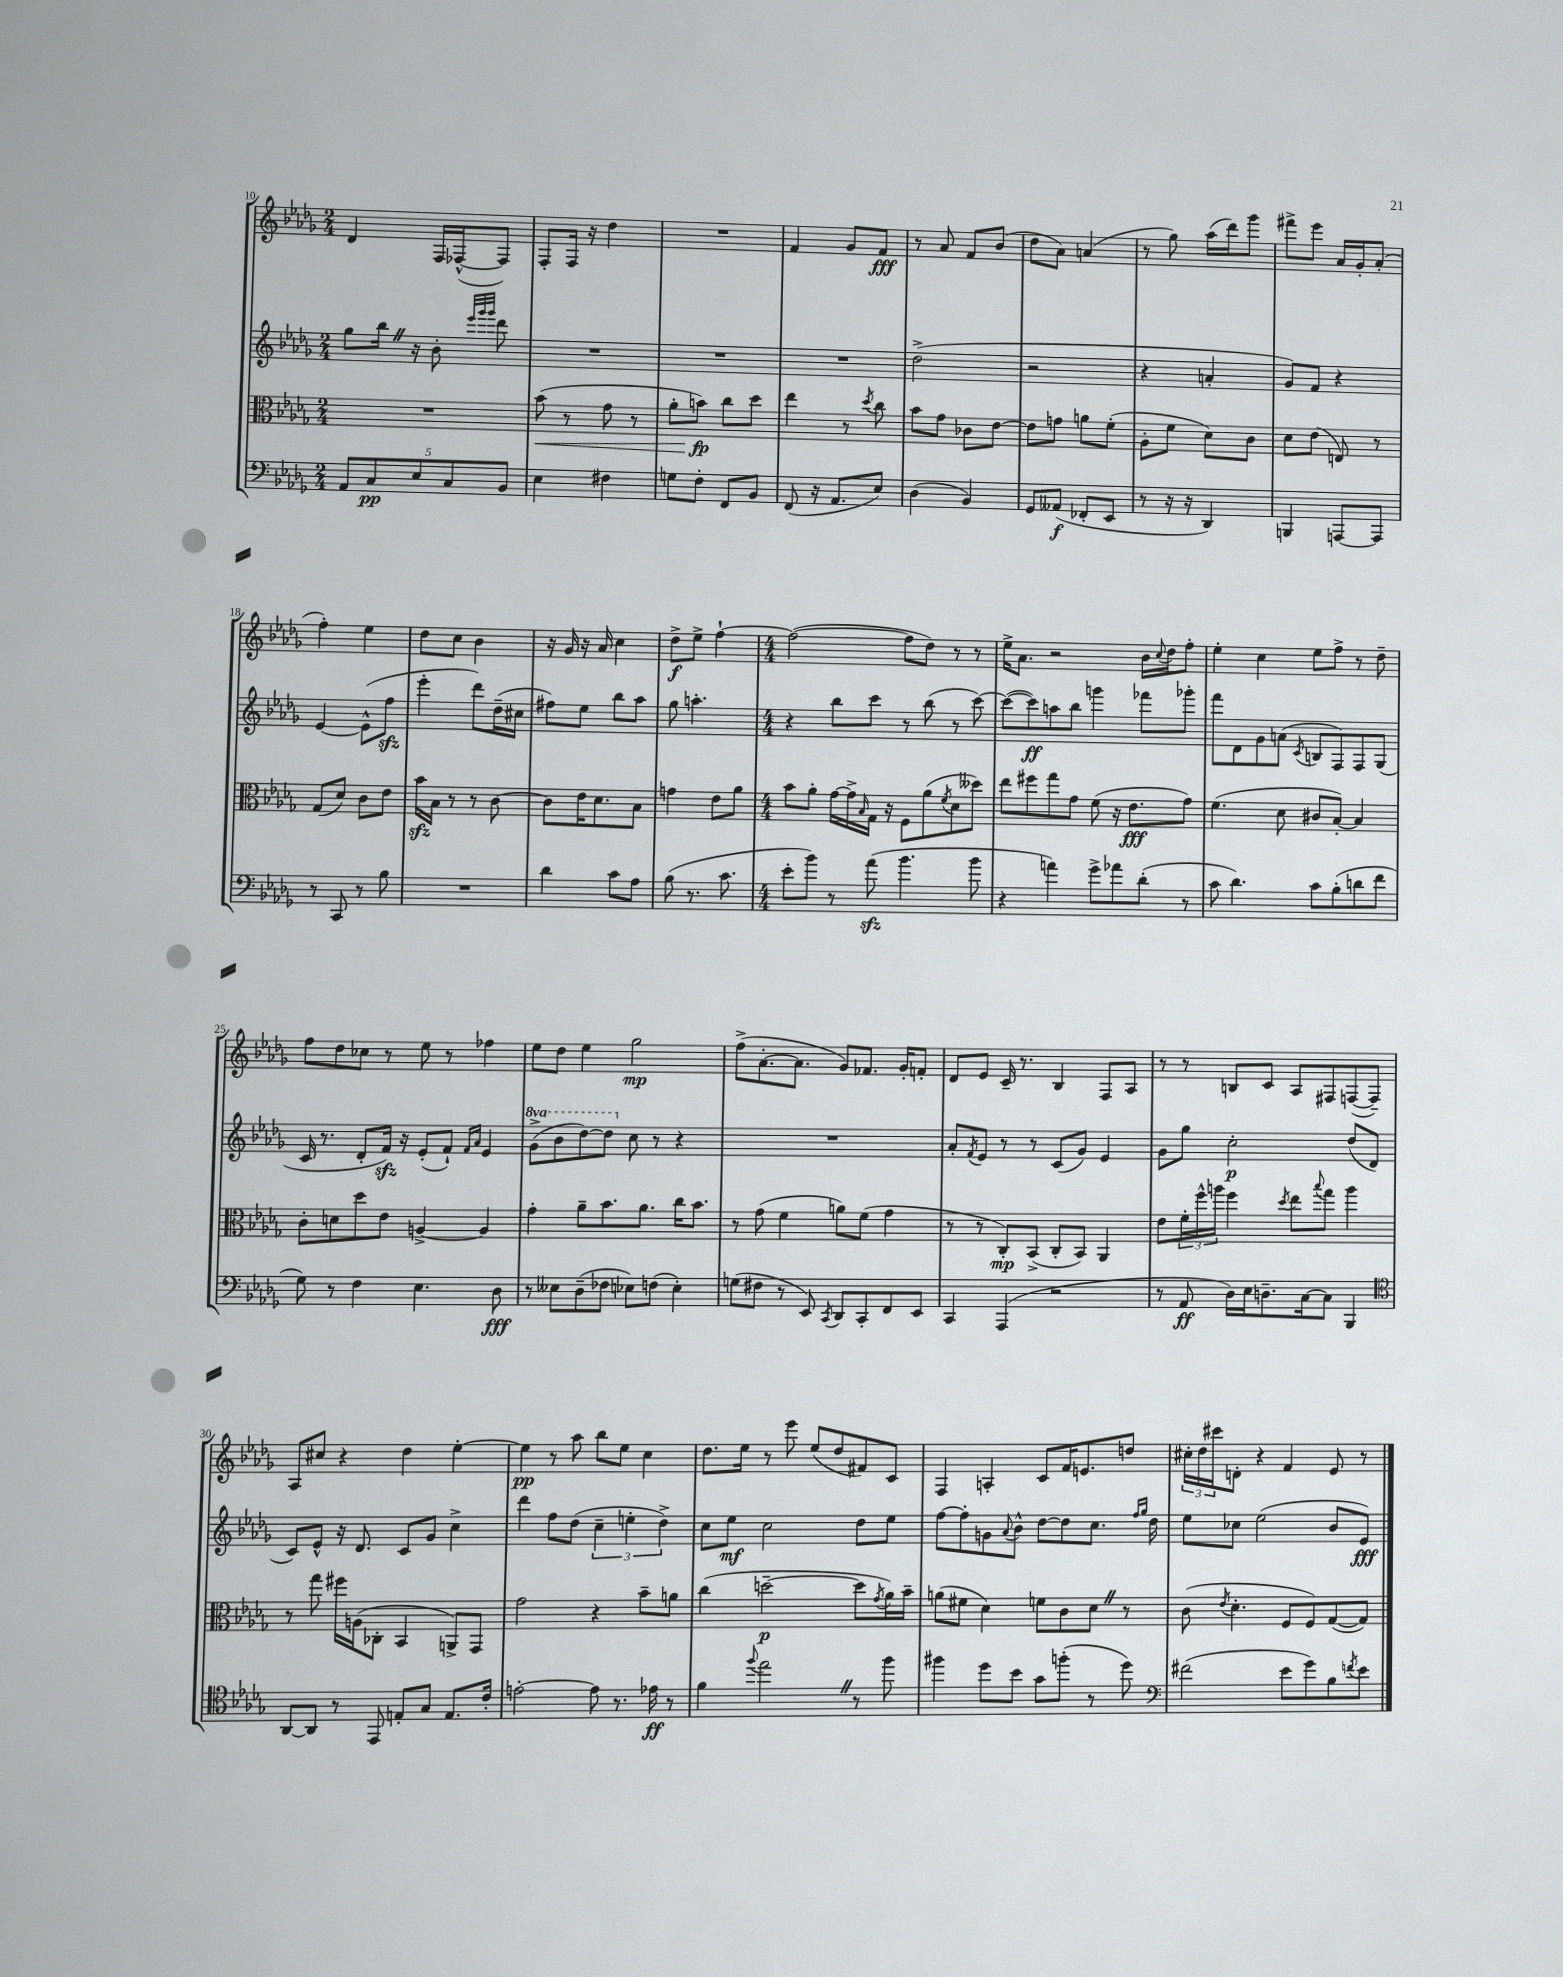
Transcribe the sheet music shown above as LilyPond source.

<<
\new StaffGroup <<
\new Staff = "s0" {
    \clef treble \key des \major \numericTimeSignature \time 2/4
    des'4 f16 fes16~-^( fes8) |
    f8-. f16 r16 des''4 |
    R2 |
    f'4 ges'8 f'8\fff |
    r8 aes'8 f'8 bes'8( |
    des''8 aes'8) a'4( |
    r8 ges''8) aes''16( des'''16) ges'''8 |
    fis'''8-> ees'''8 aes'16 ges'16-. aes'8-.( |
    f''4-.) ees''4 |
    des''8 c''8 bes'4 |
    r16 ges'16 r16 aes'16 c''4 |
    des''8->\f ees''8-> f''4~-! |
    \numericTimeSignature \time 4/4 f''2~( f''8 des''8) r8 r8 |
    ees''16-> aes'8. r2 bes'16 \appoggiatura { c''8 } des''16 f''8-. |
    ees''4-. c''4 ees''8 f''8-> r8 des''8-- |
    f''8 des''8 ces''8 r8 ees''8 r8 fes''4 |
    ees''8 des''8 ees''4 ges''2\mp |
    f''8->( aes'8.~-. aes'8. ges'8) fes'8. ges'16-. f'8-. |
    des'8 ees'8 c'16-- r8. bes4 f8 aes8 |
    r8 r8 b8 c'8 aes8 fis8 f8~( f8--) |
    aes8 cis''8 r4 des''4 ees''4~-. |
    ees''4\pp r8 aes''8 bes''8 ees''8 c''4 |
    des''8. ees''16 r8 ees'''8 ees''8( des''8 fis'8) c'8 |
    f4 a4-. c'8 f'16 e'8. d''8 |
    \tuplet 3/2 { cis''16-. des''16 cis'''16 } d'8-. r4 f'4 ees'8 r8 \bar "|." |
}
\new Staff = "s1" {
    \clef treble \key des \major \numericTimeSignature \time 2/4 \set Staff.ottavationMarkups = #ottavation-simple-ordinals
    ges''8 bes''16 \once \override BreathingSign.text = \markup { \musicglyph "scripts.caesura.straight" } \breathe r16 bes'8-. \grace { ees'''32 ges'''32 ges'''32 } des'''8 |
    R2 |
    R2 |
    R2 |
    des''2->( |
    r2 |
    r4 a'4-. |
    ges'8) f'8 r4 |
    ees'4~ ees'8-^( f''8\sfz |
    ees'''4-. des'''8) des''16--( cis''16 |
    fis''8) ees''8 bes''8 aes''8 |
    ges''8 a''4.-. |
    \numericTimeSignature \time 4/4 r4 bes''8 c'''8 r8 bes''8( r8 c'''8~) |
    c'''8~( c'''8\ff) a''8 bes''8 g'''4 fes'''8 ges'''8-. |
    f'''8 des'8 ges'8 a'8( \acciaccatura { c'8 } b8 f8) f8 ges8( |
    c'16 r8. des'8-. f'16\sfz) r16 ees'8-.( f'8-!) \grace { f'16 aes'16 } ees'4 |
    \ottava #1 ges''8->( bes''8 des'''8~) des'''8 \ottava #0 c''8 r8 r4 |
    R1 |
    aes'8-. \acciaccatura { f'8 } ees'8 r8 r8 c'8( ges'8) ees'4 |
    ges'8 ges''8 c''2-.\p des''8( des'8 |
    c'8) ees'8-^ r16 des'8. c'8 ges'8 c''4-> |
    des'''4 f''8 des''8( \tuplet 3/2 { c''4-- e''4-. des''4->) } |
    c''8 ees''8\mf c''2 des''8 ees''8 |
    f''8~ f''8-. g'8 \appoggiatura { aes'8 } bes'8-^ des''8~ des''8 c''8. \grace { f''16 ges''16 } des''16 |
    ees''8 ces''8 ees''2( bes'8 ees'8\fff) \bar "|." |
}
\new Staff = "s2" {
    \clef alto \key des \major \numericTimeSignature \time 2/4
    R2 |
    bes'8\<( r8 ges'8 r8 |
    aes'8-. b'8\fp\!) c''8 des''8 |
    ees''4 r8 \acciaccatura { des''8 } c''8 |
    bes'8 ges'8 ces'8 ees'8~ |
    ees'8 g'8 a'8 f'8-.( |
    aes8-. f'8 des'8) c'8 |
    des'8 ees'8( e8) r8 |
    ges8( des'8) c'8 ees'8 |
    bes'16\sfz bes16 r8 r8 c'8~ |
    c'8 ees'16 des'8. bes8 |
    g'4 ees'8 aes'8 |
    \numericTimeSignature \time 4/4 bes'8 aes'8-. ges'16~ ges'16-> \grace { bes16 } ges16 r16 f8 aes'8( \acciaccatura { f'8 } des'8 deses''8) |
    ees''8 fis''8 ges''8 ges'8 f'8( r16 ees'8.\fff ges'8) |
    f'4.( des'8 cis'8 bes8~-.) bes4 |
    c'8-. d'8 des''8 ees'8 a4~-> a4 |
    ges'4-. aes'8-- bes'8. aes'8. c''16 bes'8. |
    r8 ges'8( f'4 a'8) f'8( ges'4 |
    r8 r8 c8-.\mp) bes,8->( c8-. bes,8) aes,4 |
    ees'8 \tuplet 3/2 { f'16-. f''16-^ a''16 } f''4 \acciaccatura { des''8 } ees''8 \appoggiatura { bes''8 } ges''8 a''4 |
    r8 ges''8 fis''16 a16( ces8-. bes,4 a,8->) ges,8 |
    ges'2 r4 bes'8-- a'8 |
    c''4( d''2~--\p d''8 \acciaccatura { ges'8 } aes'16) bes'16-- |
    a'8( fis'8 des'4) f'8 c'8 des'8 \once \override BreathingSign.text = \markup { \musicglyph "scripts.caesura.straight" } \breathe r8 |
    c'8( \acciaccatura { ees'8 } des'4.-. f8 f8) ges8~( ges8) \bar "|." |
}
\new Staff = "s3" {
    \clef bass \key des \major \numericTimeSignature \time 2/4
    \tuplet 5/4 { aes,8 c8\pp ees8 c8 bes,8 } |
    ees4 fis4 |
    g8 f8-. f,8 bes,8 |
    f,8( r16 aes,8. ees8) |
    des4( bes,4) |
    ges,8 aeses,8\f( fes,8-. ees,8 |
    r8 r16 r16 des,4) |
    b,,4 a,,8~ a,,8 |
    r8 c,8 r8 bes8 |
    R2 |
    des'4 c'8 aes8 |
    bes8( r8. c'8. |
    \numericTimeSignature \time 4/4 ees'8-. bes'8) r8 aes'8\sfz( bes'4. bes'8 |
    r4 a'4) ges'8-> aes'8 des'8-.( r8 |
    c'8 des'4.) c'8 bes8-.( d'8 f'8 |
    ges8) r8 f4 ees4. des8\fff |
    r8 eeses8 des8--( fes8 ees8) f8( ees4-.) |
    g8( fis8 r8 ees,8) \acciaccatura { c,8 } des,8 c,8-. f,8 ees,8 |
    c,4 aes,,4( r2 |
    r8 aes,8\ff des16) ees16 d8.-- c16~ c8 bes,,4 |
    \clef tenor aes,8~ aes,8 r8 ees,8 e8-. ges8 e8. c'16-. |
    e'2~-. e'8 r8. ees'16\ff r8 |
    f'4 \appoggiatura { f''8 } ees''2 \once \override BreathingSign.text = \markup { \musicglyph "scripts.caesura.straight" } \breathe r8 f''8 |
    fis''4 des''8 bes'8 ges'8 f''8-.( r8 des''8) |
    \clef bass fis'2( ees'8 ges'8) bes8 \acciaccatura { f'8 } ees'8 \bar "|." |
}
>>
>>
\layout { \context { \Score currentBarNumber = #10 } }
